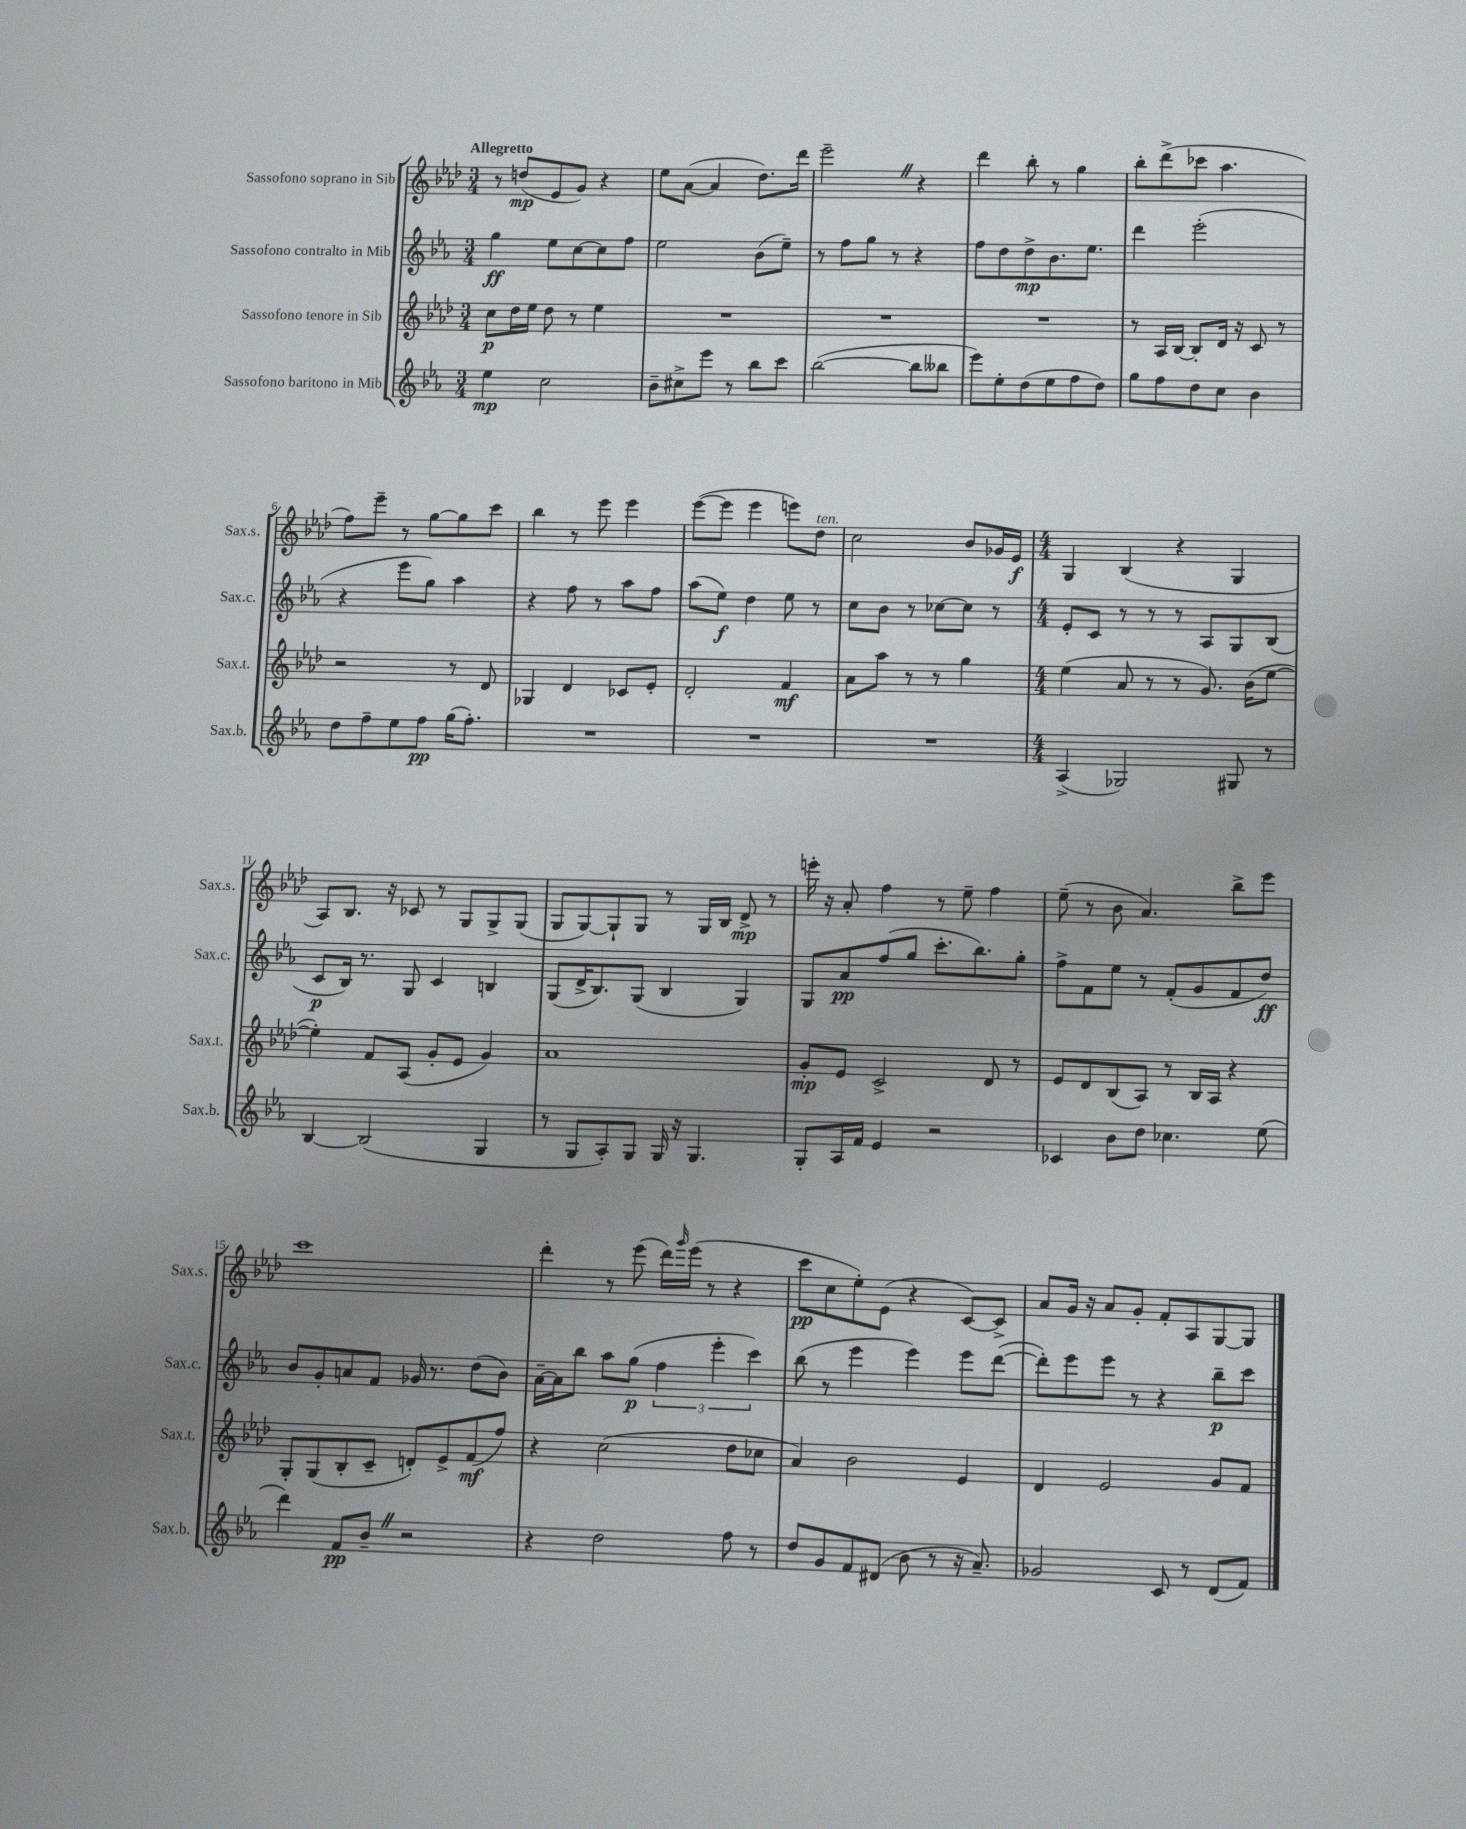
<<
\new StaffGroup <<
\new Staff = "s0" \with { instrumentName = "Sassofono soprano in Sib" shortInstrumentName = "Sax.s." } {
    \clef treble \key aes \major \numericTimeSignature \time 3/4 \tempo "Allegretto"
    r8 d''8\mp( ees'8 g'8) r4 |
    ees''8 aes'8~( aes'4 des''8.) des'''16 |
    ees'''2-- \once \override BreathingSign.text = \markup { \musicglyph "scripts.caesura.straight" } \breathe r4 |
    des'''4 bes''8-. r8 g''4 |
    bes''8-. des'''8->( ces'''8 aes''4. |
    f''8) ees'''8-- r8 g''8~ g''8 c'''8 |
    bes''4 r8 ees'''8 ees'''4 |
    ees'''8~( ees'''8 ees'''4 e'''8) des''8^\markup { \italic "ten." } |
    c''2 bes'8 ges'16 ees'16\f |
    \numericTimeSignature \time 4/4 g4 bes4( r4 g4 |
    aes8) bes8. r16 ces'8 r8 g8 g8-> g8( |
    g8 g8~) g8-! g8 r8 g16 bes16 des'8->\mp r8 |
    e'''16-. r16 aes'8-. f''4 r8 ees''8-- f''4 |
    ees''8--( r8 bes'8 aes'4.) bes''8-> ees'''8 |
    c'''1 |
    des'''4-. r8 ees'''8( des'''16) \grace { g'''16 } ees'''16( r8 r4 |
    c'''8\pp c''8 ees''8-.) ees'8( r4 c'8~) c'8-> |
    aes'8 g'16 r16 aes'8 g'8-. f'8-. aes8 g8~ g8 \bar "|." |
}
\new Staff = "s1" \with { instrumentName = "Sassofono contralto in Mib" shortInstrumentName = "Sax.c." } {
    \clef treble \key ees \major \numericTimeSignature \time 3/4
    g''4\ff ees''8 c''8~ c''8 f''8 |
    ees''2 bes'8( ees''8--) |
    r8 f''8 g''8 r8 r4 |
    f''8 d''8 d''8->\mp bes'8. ees''8. |
    d'''4 ees'''2-.( |
    r4 ees'''8 g''8) aes''4 |
    r4 f''8 r8 aes''8 f''8 |
    aes''8( ees''8\f) d''4 ees''8 r8 |
    c''8 bes'8 r8 ces''8~ ces''8 r8 |
    \numericTimeSignature \time 4/4 ees'8-. c'8 r8 r8 r8 aes8 g8 bes8( |
    c'8\p bes16) r8. g8 c'4 b4 |
    g8( d'16-> bes8.) g8( bes4 g4) |
    g8 aes'8\pp f''8( g''8 c'''8.-. bes''8.) g''8-. |
    f''8-> f'8 ees''8 r8 f'8-.( g'8 f'8 d''8\ff) |
    bes'8 g'8-. a'8 f'8 ges'16 r8. d''8( bes'8) |
    aes'16~-- aes'16 bes''8 aes''8 g''8\p( \tuplet 3/2 { f''4 ees'''4-. c'''4) } |
    bes''8( r8 ees'''4 ees'''4) ees'''8 d'''8~( |
    d'''8-.) ees'''8 ees'''8 r8 r4 bes''8--\p c'''8 \bar "|." |
}
\new Staff = "s2" \with { instrumentName = "Sassofono tenore in Sib" shortInstrumentName = "Sax.t." } {
    \clef treble \key aes \major \numericTimeSignature \time 3/4
    c''8\p des''16 ees''16 des''8 r8 ees''4 |
    R2. |
    R2. |
    R2. |
    r8 aes16 bes16~ bes8-. des'16 r16 c'8 r8 |
    r2 r8 des'8 |
    ges4 des'4 ces'8 ees'8-. |
    des'2-. f'4\mf |
    aes'8 aes''8 r8 r8 g''4 |
    \numericTimeSignature \time 4/4 ees''4( aes'8 r8 r8 g'8.) bes'16( ees''8~ |
    ees''4-.) f'8 aes8( g'8-. ees'8 g'4) |
    aes'1 |
    g'8-.\mp ees'8 c'2-> des'8 r8 |
    ees'8 des'8 bes8( aes8) r8 bes16 aes16 r4 |
    g8-. g8( bes8-. c'8-- d'8-.) ees'8-> f'8\mf( f''8) |
    r4 c''2( des''8 ces''8 |
    aes'4) bes'2 ees'4 |
    des'4 ees'2 g'8 f'8 \bar "|." |
}
\new Staff = "s3" \with { instrumentName = "Sassofono baritono in Mib" shortInstrumentName = "Sax.b." } {
    \clef treble \key ees \major \numericTimeSignature \time 3/4
    ees''4\mp c''2 |
    bes'8-- cis''8-> ees'''8 r8 bes''8 c'''8 |
    bes''2~( bes''8 beses''8 |
    ees'''8) ees''8-. d''8( ees''8 f''8 d''8) |
    g''8 f''8 d''8 c''8 bes'4 |
    d''8 f''8-- ees''8 f''8\pp g''16( f''8.-.) |
    R2. |
    R2. |
    R2. |
    \numericTimeSignature \time 4/4 aes4->( ges2) gis8 r8 |
    bes4~ bes2( g4 |
    r8 g8 aes8-.) g8 g16 r16 g4. |
    g8-. aes16 f'16 ees'4 r2 |
    ces'4 bes'8 d''8 ces''4. ees''8( |
    d'''4) f'8\pp bes'8-- \once \override BreathingSign.text = \markup { \musicglyph "scripts.caesura.straight" } \breathe r2 |
    r4 d''2 f''8 r8 |
    d''8 g'8 f'8 dis'8( bes'8 r8 r16 aes'8.--) |
    ges'2 c'8 r8 d'8( f'8) \bar "|." |
}
>>
>>
